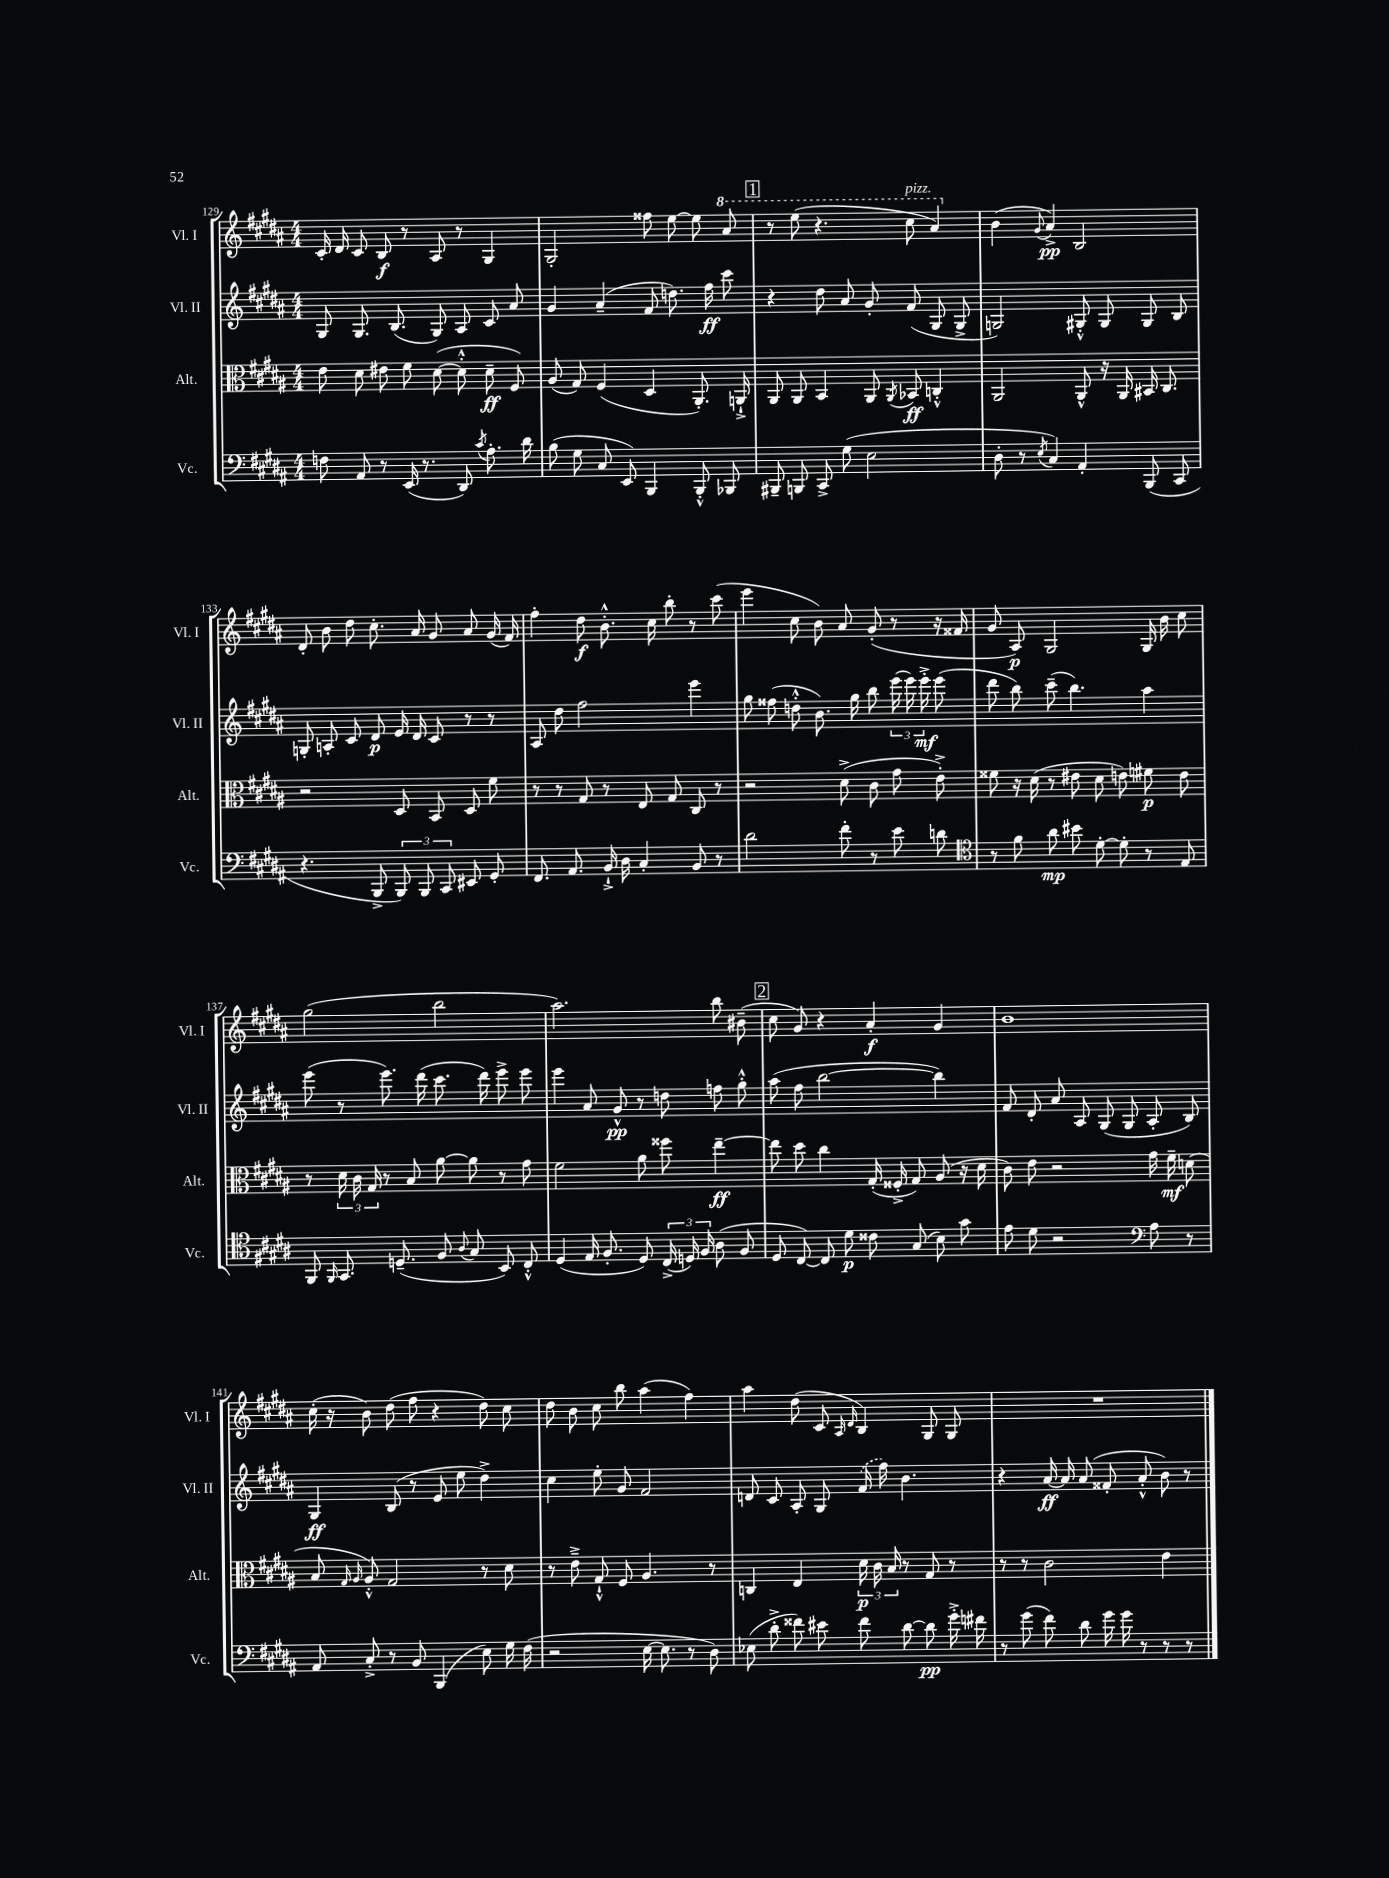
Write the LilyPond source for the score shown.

<<
\new StaffGroup <<
\new Staff = "s0" \with { instrumentName = "Vl. I" shortInstrumentName = "Vl. I" } {
    \clef treble \key b \major \numericTimeSignature \time 4/4
    \autoBeamOff cis'16-. dis'16 cis'8 b8\f r8 ais8 r8 gis4 |
    gis2-. fisis''8 e''8~ e''8 \ottava #1 ais''8 |
    \mark \markup { \box "1" } r8 e'''8( r4. cis'''8^\markup { \italic "pizz." } ais''4) \ottava #0 |
    b'4( \appoggiatura { gis'8 } ais'4->\pp) b2 |
    dis'8-. b'8 dis''8 cis''8.-. ais'16 gis'8 ais'8 gis'16( fis'16) |
    fis''4-. dis''8\f b'8.-.-^ cis''16 b''8-. r8 cis'''8( |
    e'''4 cis''8 b'8) ais'8 gis'8-.( r8 r16 fisis'16 |
    gis'8 ais8\p) gis2 gis16 b'16 cis''8 |
    gis''2( b''2 |
    ais''2.) b''8 bis'8--( |
    \mark \markup { \box "2" } cis''8 gis'8) r4 ais'4-.\f gis'4 |
    b'1 |
    cis''16-.( r16 b'8) dis''8( fis''8 r4 dis''8) cis''8 |
    dis''8 b'8 cis''8 b''8 ais''4( fis''4) |
    ais''4 dis''8( cis'8 \grace { ais16 dis'16 } b4) gis8 gis8 |
    R1 \bar "|." |
}
\new Staff = "s1" \with { instrumentName = "Vl. II" shortInstrumentName = "Vl. II" } {
    \clef treble \key b \major \numericTimeSignature \time 4/4
    \autoBeamOff gis8 gis8. b8.( gis8) ais8 cis'8 ais'8 |
    gis'4 ais'4--( fis'8 d''8.) fis''16\ff cis'''8 |
    \mark \markup { \box "1" } r4 dis''8 ais'8 gis'8-. fis'8( gis8 gis8-> |
    g2) gis8-.-^ gis8 gis8 b8 |
    g8-. a8-. cis'8 dis'8\p e'16 dis'16 cis'8 r8 r8 |
    ais8 dis''8 fis''2 e'''4 |
    gis''8 fisis''8( d''8-.-^ b'8.) gis''16 b''8 \tuplet 3/2 { e'''16( e'''16) e'''16-.->\mf } e'''8( |
    dis'''8 b''8) cis'''8--( b''4.) ais''4 |
    e'''8( r8 e'''8.) dis'''16( cis'''8. dis'''16) e'''8-> e'''8 |
    e'''4 ais'8 gis'8-^\pp r8 d''8 f''8 gis''8-.-^ |
    \mark \markup { \box "2" } ais''8( fis''8 b''2~ b''4) |
    fis'8 dis'8-. ais'8 ais8 gis8( gis8 ais8-. b8) |
    gis4\ff b8( r8 e'8 e''8 dis''4->) |
    cis''4 e''8-. gis'8 fis'2 |
    d'8 cis'8 ais8-. gis8 \once \slurDashed fis'16( fis''16) b'4. |
    r4 ais'16~\ff ais'16 ais'8( fisis'8-. ais'8-.-^ b'8) r8 \bar "|." |
}
\new Staff = "s2" \with { instrumentName = "Alt." shortInstrumentName = "Alt." } {
    \clef alto \key b \major \numericTimeSignature \time 4/4
    \autoBeamOff e'8 dis'8 eis'8 fis'8 dis'8~( dis'8-.-^ dis'8--\ff fis8) |
    ais8( gis8) fis4( dis4 ais,8.-.) a,16-!-> |
    \mark \markup { \box "1" } ais,8 ais,8 b,4 ais,8 \acciaccatura { ais,8 } bes,8\ff c4-.-^ |
    ais,2 ais,8-^ r16 ais,16 bis,16 cis8. |
    r2 dis8 b,8 dis8 fis'8 |
    r8 r8 gis8 r8 e8 gis8 cis8 r8 |
    r2 dis'8->( cis'8 gis'8 e'8-.->) |
    fisis'8 r16 dis'16( r8 eis'8 dis'8 e'8) fis'8\p e'8 |
    r8 \tuplet 3/2 { dis'16 cis'16 gis16 } r8 b8 ais'8~ ais'8 r8 gis'8 |
    fis'2 ais'8 fisis''8 e''4~--\ff |
    \mark \markup { \box "2" } e''8 dis''8 cis''4 gis16-.( fisis16-.-> gis8) ais8( r16 dis'16 |
    cis'8) e'8 r2 gis'16 fis'16--\mf d'8( |
    b8 \grace { gis16 ais16 } ais8-.-^) gis2 r8 dis'8 |
    r8 e'8---> gis8-!-^ fis8 ais4. r8 |
    c4 e4 \tuplet 3/2 { dis'16\p cis'16 b16 } r8 gis8 r8 |
    r8 r8 cis'2 e'4 \bar "|." |
}
\new Staff = "s3" \with { instrumentName = "Vc." shortInstrumentName = "Vc." } {
    \clef bass \key b \major \numericTimeSignature \time 4/4
    \autoBeamOff f8 ais,8 r8 e,16( r8. dis,8) \acciaccatura { cis'8 } ais8.-. dis'16 |
    b8( gis8 cis8 e,8) b,,4 b,,8-.-^ bes,,8 |
    \mark \markup { \box "1" } bis,,8-- b,,8 cis,8-> gis8( e2 |
    dis8-. r8 \acciaccatura { e8 } cis4) ais,4-. b,,8( cis,8 |
    r4. b,,8-> \tuplet 3/2 { b,,8) b,,8 cis,8 } eis,8 gis,8-. |
    fis,8. ais,8. b,16-!-> dis16 cis4-. b,8 r8 |
    dis'2 fis'8-. r8 e'8 d'8 |
    \clef tenor r8 fis'8 ais'8\mp bis'8 dis'8~-. dis'8-. r8 e8 |
    fis,8 \grace { fis,16 } gis,8. d8.--( fis8 \appoggiatura { ais8 } gis8 b,8) cis8-.-^ |
    dis4( e16 fis8.-. dis8) \tuplet 3/2 { cis16->( d16) fis16 } ais8( fis8 |
    \mark \markup { \box "2" } dis8 cis8~) cis8 dis'8\p cisis'8 gis8( b8) gis'8 |
    e'8 dis'8 r2 \clef bass ais8 r8 |
    ais,8 cis8-.-> r8 b,8 b,,4( e8) gis16 fis16( |
    r2 e16~ e8. r8 dis8) |
    ees8( dis'8-.-> fisis'8) eis'8 fisis'8 dis'8~ dis'8\pp gis'16-.-> fis'16 |
    r8 gis'8( fis'8) dis'8 gis'16 gis'16 r8 r8 r8 \bar "|." |
}
>>
>>
\layout { \context { \Score currentBarNumber = #129 } }
